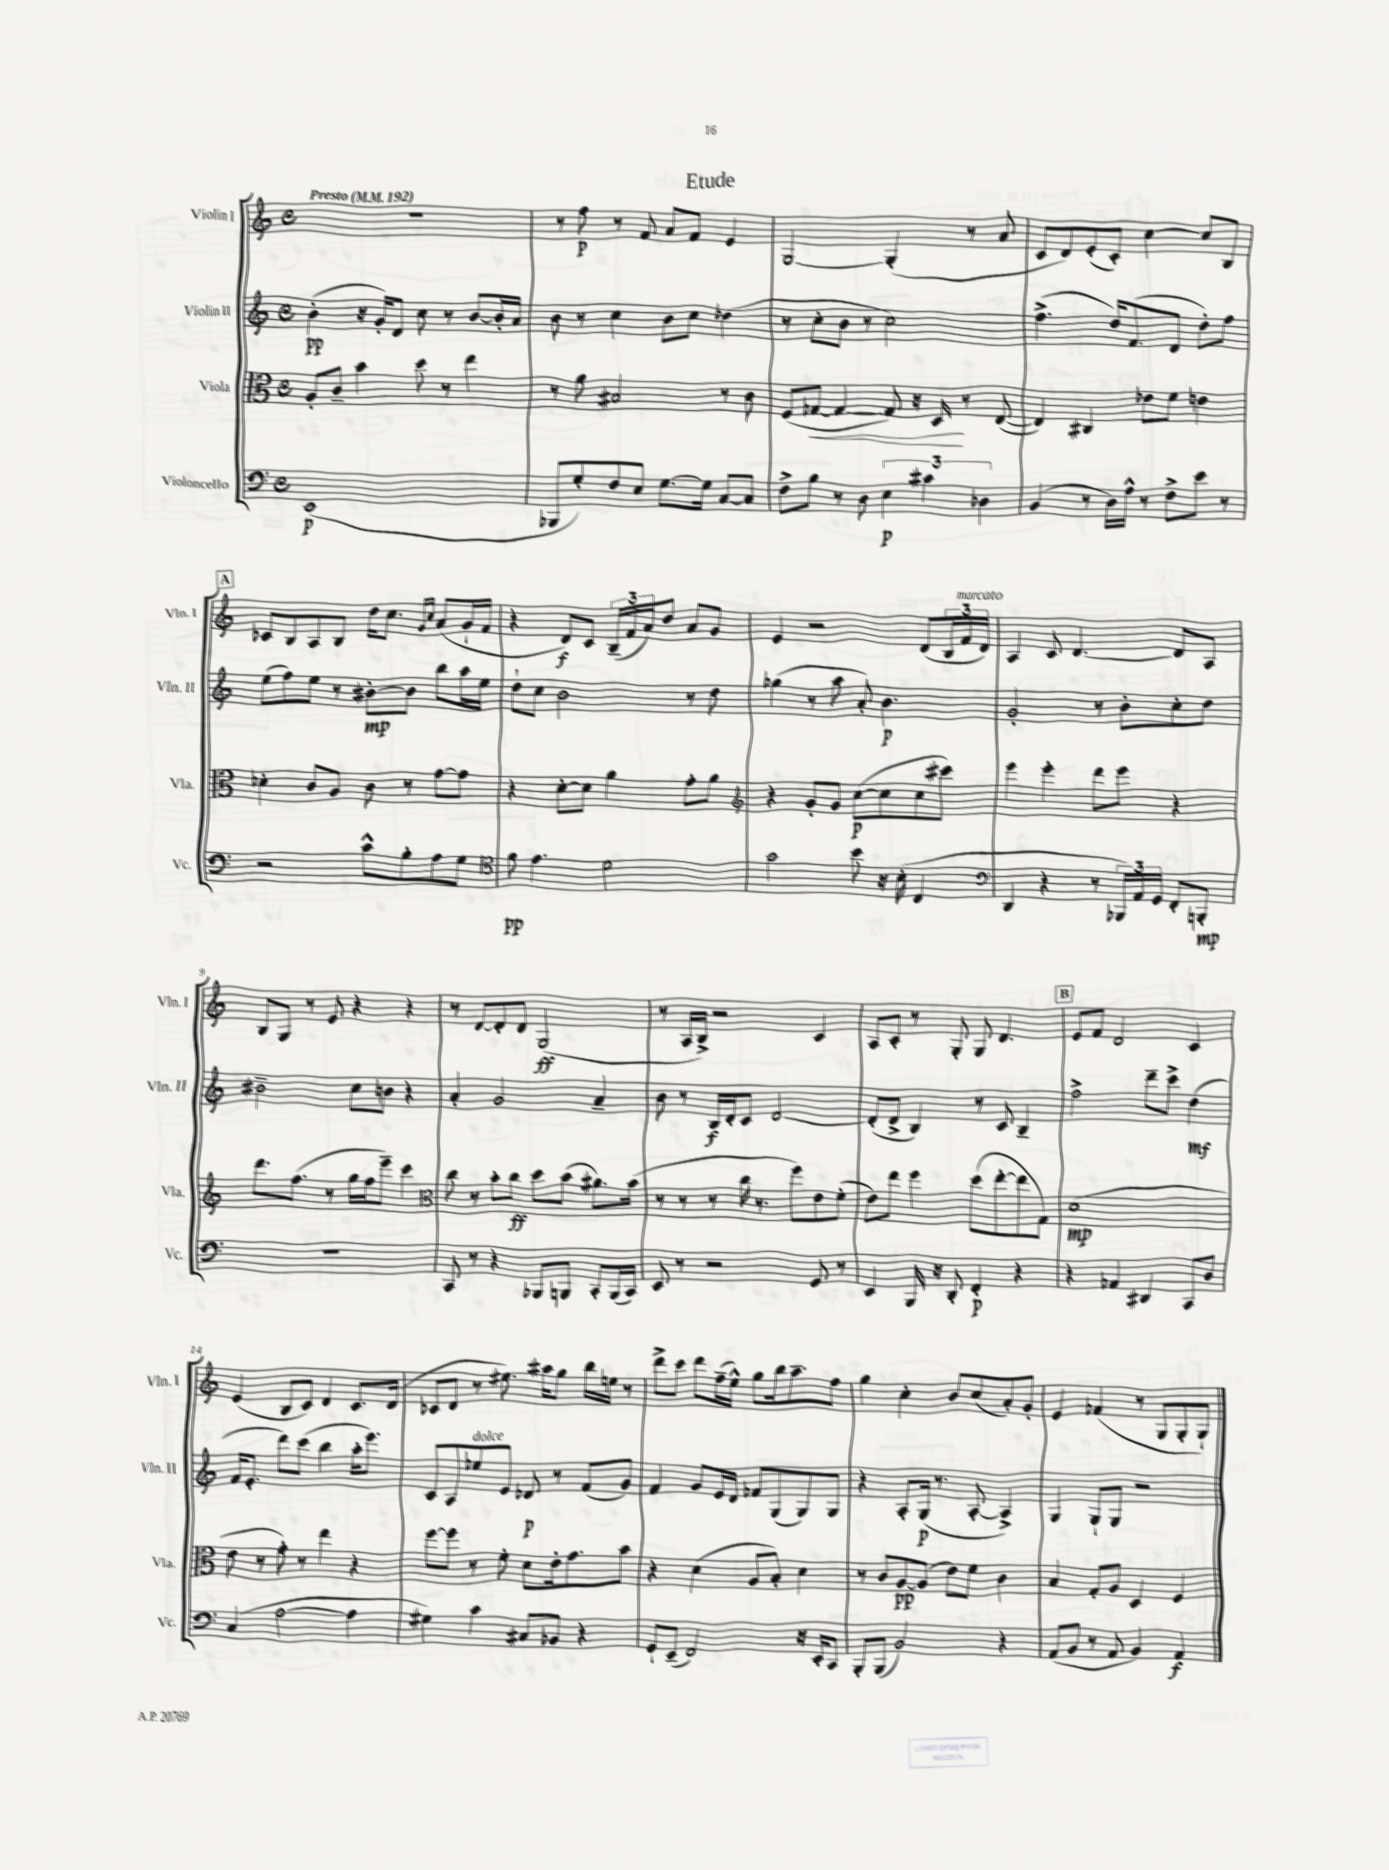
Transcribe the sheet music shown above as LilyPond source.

\header { title = "Etude" }
<<
\new StaffGroup <<
\new Staff = "s0" \with { instrumentName = "Violin I" shortInstrumentName = "Vln. I" } {
    \clef treble \key c \major \defaultTimeSignature \time 4/4 \tempo "Presto" 4 = 192
    r1 |
    r8 f''8\p r8 f'8 a'8 f'8 e'4 |
    g2~ g4-.( r8 a'8 |
    c'8 d'8) e'8-.( c'8-.) c''4~ c''8 b8 |
    \mark \markup { \box "A" } ces'8 b8 a8 b8 d''16 c''8. \grace { g'16 c''16 } a'8( g'16-! f'16 |
    r4 d'8\f) c'8 \tuplet 3/2 { b16--( f'16 a'16) } d''8 a'8 g'8 |
    e'4 r2 d'8( \tuplet 3/2 { b16 f'16^\markup { \italic "marcato" } d'16) } |
    a4 c'8 d'4.~ d'8 a8 |
    b8 g8 r8 e'8 r4 r4 |
    r8 d'8~ d'8-. d'8 g2\ff( |
    r8 a16 b16->) r2 c'4 |
    a8 c'8-. r8 g8-. g8 d'4. |
    \mark \markup { \box "B" } e'8 f'8 d'2 c'4 |
    e'4( b8 c'8) d'4 c'8. d'16( |
    ces'8 d'8 r8 eis''8.) ais''16 g''8 b''16 e''16 r8 |
    d'''8-> c'''8 d'''8 f''16--( e''16-^) g''8 b''16 a''8.-- f''8 |
    g''4 c''4-. b'8 c''8( a'8-.) g'8-. |
    e'4 fes'4( r8 g8 g8-. g8-!) \bar "|." |
}
\new Staff = "s1" \with { instrumentName = "Violin II" shortInstrumentName = "Vln. II" } {
    \clef treble \key c \major \defaultTimeSignature \time 4/4
    b'4-.\pp( r16 g'16-.) d'8 c''8 r8 b'8~ b'16-. a'16 |
    b'8 r8 c''4 b'8 c''8 des''4( |
    r8 c''8-. b'8 r8 c''2) |
    f''4.->( d''16) f'8.( d'8 d''8-.) f''8 |
    \mark \markup { \box "A" } e''8( f''8) e''8 r8 bis'8~-.\mp bis'8 b''8 a''16 e''16 |
    d''8-! c''8 b'2 r8 d''8 |
    ges''4( r8 a''8 a'8-.) b'4.\p |
    g'2-. r8 b'8-. c''8-. d''8 |
    bis'2-- c''8 b'8 r4 |
    a'4-. g'2 a'4-- |
    b'8 r8 b16\f d'16-. c'8 d'2~ |
    d'8-.( d'8-> b4) r8 c'8 b4-- |
    \mark \markup { \box "B" } f''2-> d'''8-- c'''8-> d''4\mf( |
    f'16 e'8.-. d'''8) c'''8( b''4 a''16-. e'''8.) |
    c'8 a8 ees''8^\markup { \italic "dolce" } e'8 des'8\p r8 f'8( g'8) |
    f'4 g'8 e'16 d'16 fes'8 g8( g8) g8 |
    r4 a8-. g16\p( r8. a8~-. a4->) |
    g4 g8-! g8 r2 \bar "|." |
}
\new Staff = "s2" \with { instrumentName = "Viola" shortInstrumentName = "Vla." } {
    \clef alto \key c \major \defaultTimeSignature \time 4/4
    a8-. c'8-- b'4 d''8 r8 e''4 |
    r8 a'8 bis2 r8 c'8 |
    f8( ges8~\< ges4~ ges8) r16 d16\! r8 e8~( |
    e4) cis4 ees'8 f'8 e'4 |
    \mark \markup { \box "A" } des'4-. c'8 a8 c'8 r8 g'8~ g'8 |
    r4 d'8~-. d'8 a'4 g'8-. a'8 |
    \clef treble r4 g'8-. g'8 c''8~\p( c''8 c''8 cis'''8) |
    e'''4 e'''4-. d'''8 e'''8 r4 |
    d'''8. f''8.( r8 g''16 f''16 e'''8--) c'''4 |
    \clef alto c''8 r8 b'8-. c''8\ff d''8 b'8( ais'8.) b'16( |
    r8 r8 r8 c''16 r8. f''8) e'8 f'8-.( |
    e'8) e''8 f''4 d''8( e''8~-. e''8 g8) |
    \mark \markup { \box "B" } d'1\mp( |
    e'8 r8 g'8-.) r8 e''4 r4 |
    f''8~ f''8 r8 f'8-. d'8 e'16-. g'8. b'8 |
    r4 d'4( a8 b8-.) d'4 |
    r8 c'8 a8~\pp a8( e'8) f'8 c'4 |
    b4 g8-. a8 d4 f4 \bar "|." |
}
\new Staff = "s3" \with { instrumentName = "Violoncello" shortInstrumentName = "Vc." } {
    \clef bass \key c \major \defaultTimeSignature \time 4/4
    e,1\p( |
    bes,,8 g8-.) f8 e8 g8.~ g16 c8~ c8 |
    f8-> b8 r8 d8 \tuplet 3/2 { e4\p cis'4 des4 } |
    b,4( r8 d16) a16-^ r8 f8-> e'8 r8 |
    \mark \markup { \box "A" } r2 c'8-^ b8-. a8 g8 |
    \clef tenor f'8\pp e'4. d'2 |
    g'2 b'8 r16 b16-.( c4 |
    \clef bass d,4 r4 r8 \tuplet 3/2 { bes,,16) a,16 g,16 } f,8-. b,,8-.\mp |
    R1 |
    c,8 r8 r4 bes,,8 b,,8 c,8-. b,,16( c,16) |
    e,8 r8 r2 g,8 r8 |
    e,4 b,,16 r16 d,8-. f,4-.\p r4 |
    \mark \markup { \box "B" } r4 aes,4 dis,4 c,8 d8 |
    c4( a2~ a4 |
    gis4) c'4 cis8 bes,8 r4 |
    g,8-! e,8--( f,2) r16 e,16-. c,8 |
    b,,8-. b,,8( b,2) r4 |
    a,8( b,8 r8 a,8 b,4) a,4\f \bar "|." |
}
>>
>>
